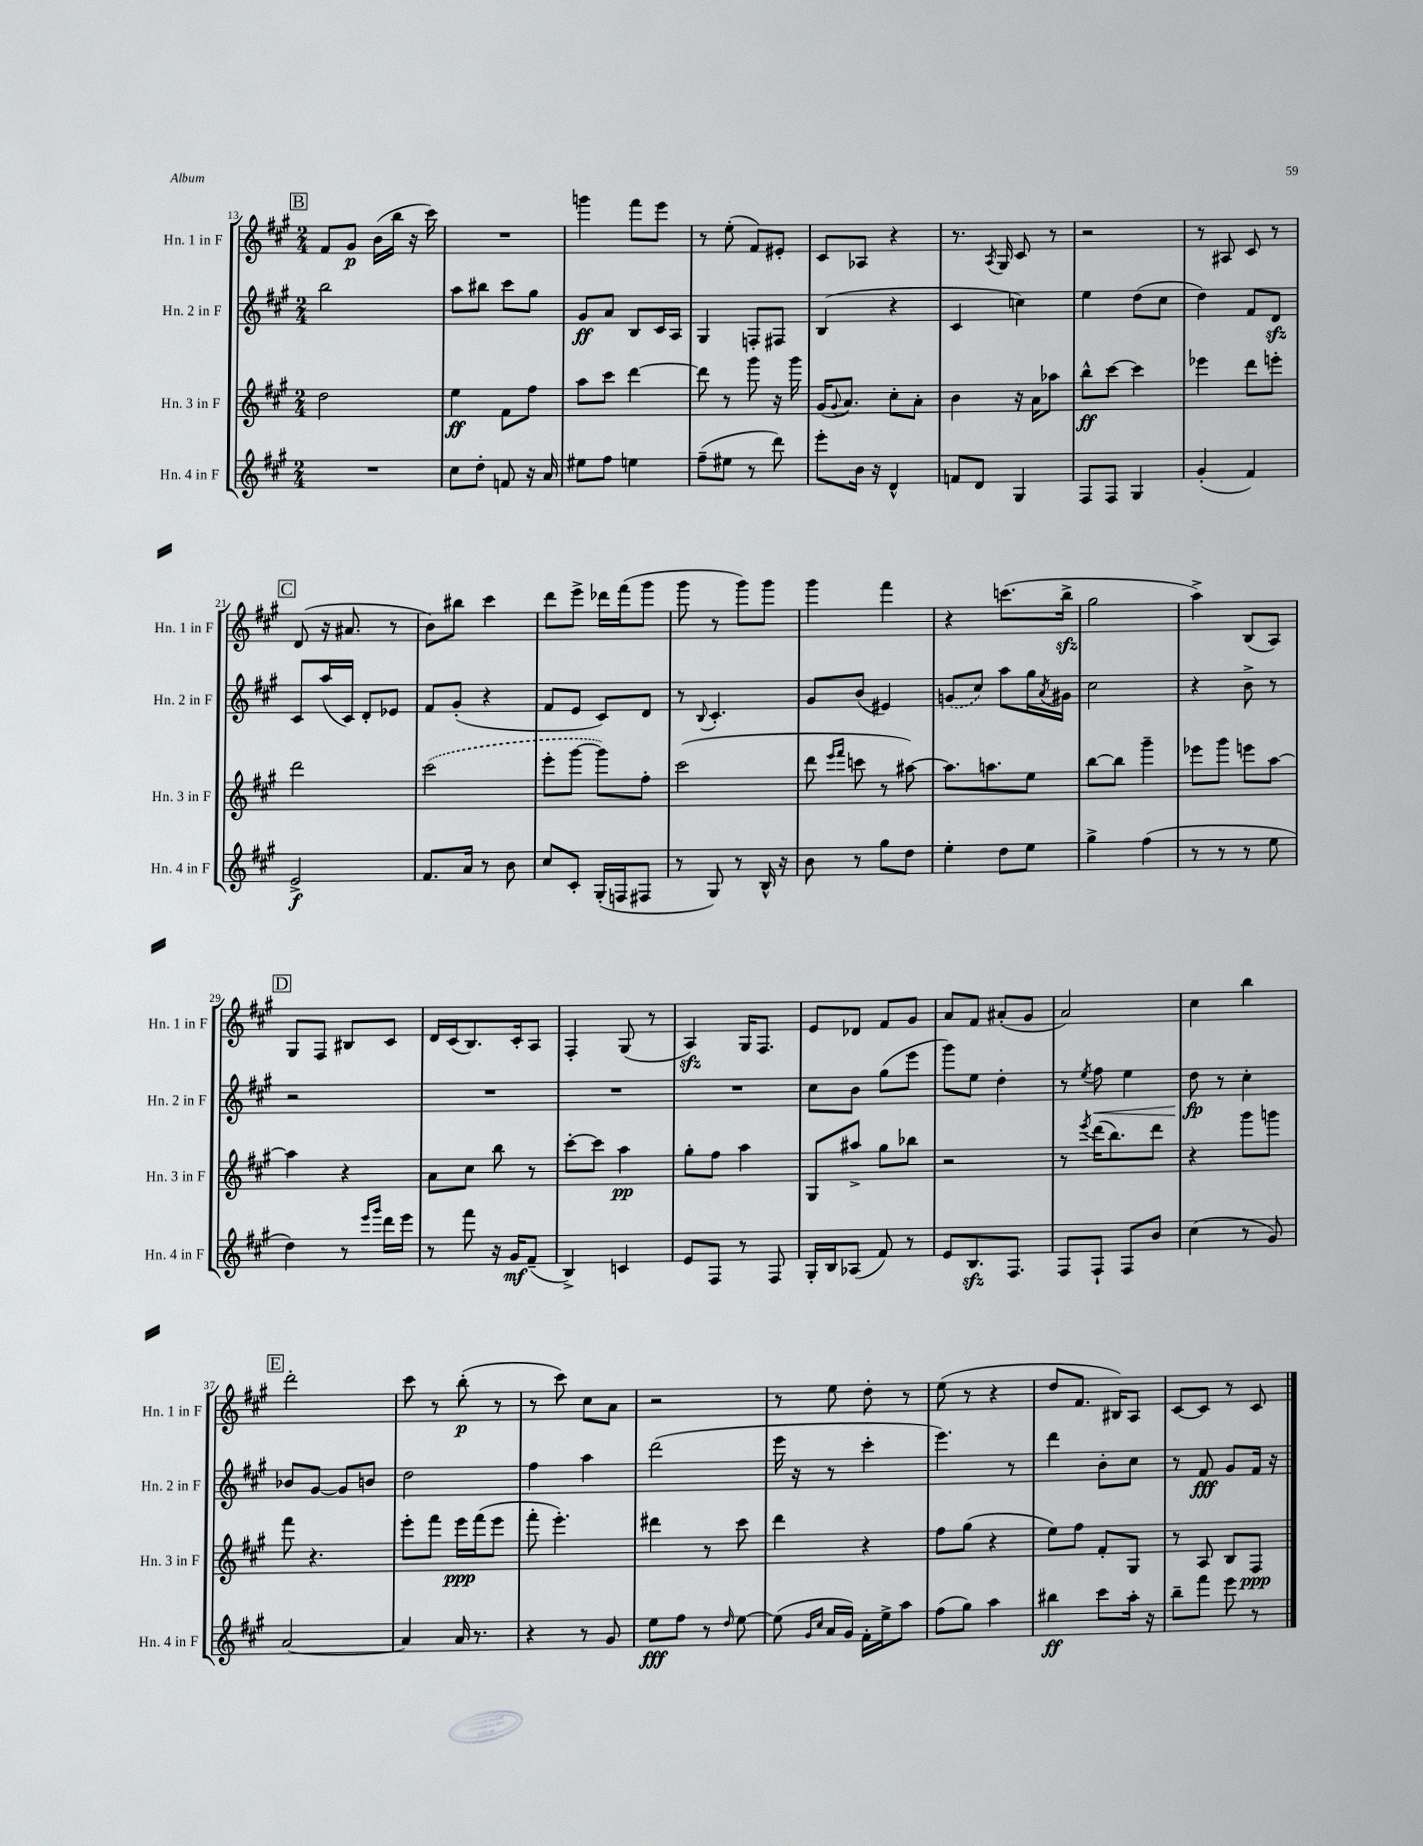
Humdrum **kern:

**kern	**dynam	**kern	**dynam	**kern	**dynam	**kern	**dynam
*part4	*part4	*part3	*part3	*part2	*part2	*part1	*part1
*staff4	*staff4	*staff3	*staff3	*staff2	*staff2	*staff1	*staff1
*I"Hn. 4 in F	*	*I"Hn. 3 in F	*	*I"Hn. 2 in F	*	*I"Hn. 1 in F	*
*I'Hn. 4 in F	*	*I'Hn. 3 in F	*	*I'Hn. 2 in F	*	*I'Hn. 1 in F	*
*clefG2	*	*clefG2	*	*clefG2	*	*clefG2	*
*k[f#c#g#]	*	*k[f#c#g#]	*	*k[f#c#g#]	*	*k[f#c#g#]	*
*M2/4	*	*M2/4	*	*M2/4	*	*M2/4	*
!!LO:REH:place=s1:t=B
=13	=13	=13	=13	=13	=13	=13	=13
2r	.	2dd\	.	2bb\	.	8f#/L	.
.	.	.	.	.	.	8g#/J	p
.	.	.	.	.	.	(16b\LL	.
.	.	.	.	.	.	16bb\JJ	.
.	.	.	.	.	.	16r	.
.	.	.	.	.	.	16ccc#\)	.
=14	=14	=14	=14	=14	=14	=14	=14
8cc#\L	.	4ee\	ff	8aa\L	.	2r	.
8dd'\J	.	.	.	8bb#X\J	.	.	.
8fn/	.	8f#\L	.	8ccc#\L	.	.	.
16r	.	8ff#\J	.	8gg#\J	.	.	.
16a/	.	.	.	.	.	.	.
=15	=15	=15	=15	=15	=15	=15	=15
8ee#X\L	.	8aa\L	.	8g#/L	ff	4gggn\	.
8ff#\J	.	8ccc#\J	.	8a/J	.	.	.
4een\	.	[4ddd\	.	8B/L	.	8fff#\L	.
.	.	.	.	16c#/L	.	8eee\J	.
.	.	.	.	16A/JJ	.	.	.
=16	=16	=16	=16	=16	=16	=16	=16
(8ff#~\L	.	8ddd\]	.	4G#/	.	8r	.
8ee#X\J	.	8r	.	.	.	(8ee'\	.
8r	.	8ggg#\	.	8Fn'/L	.	8f#/L)	.
8ddd\)	.	16r	.	8F#X/J	.	8e#X'/J	.
.	.	16ggg#\	.	.	.	.	.
=17	=17	=17	=17	=17	=17	=17	=17
8eee'\L	.	(16g#/KL	.	(4B/	.	8c#/L	.
.	.	8qqg#/	.	.	.	.	.
.	.	8.a/J)	.	.	.	.	.
16b\Jk	.	.	.	.	.	8A-X/J	.
16r	.	.	.	.	.	.	.
4d^^/	.	8cc#'\L	.	4r	.	4r	.
.	.	8a'\J	.	.	.	.	.
=18	=18	=18	=18	=18	=18	=18	=18
8fn/L	.	4b\	.	4c#/	.	8.r	.
8d/J	.	.	.	.	.	.	.
.	.	.	.	.	.	8qA/	.
.	.	.	.	.	.	16G#/	.
4G#/	.	16r	.	4ccn\)	.	8c#/	.
.	.	16a\KL	.	.	.	.	.
.	.	8aa-X\J	.	.	.	8r	.
=19	=19	=19	=19	=19	=19	=19	=19
8F#/L	.	8bb^^\L	ff	4ee\	.	2r	.
8F#/J	.	[8ccc#\J	.	.	.	.	.
4G#/	.	4ccc#\]	.	(8dd\L	.	.	.
.	.	.	.	8cc#\J	.	.	.
=20	=20	=20	=20	=20	=20	=20	=20
(4g#'/	.	4eee-X\	.	4dd\)	.	8r	.
.	.	.	.	.	.	8A#X/	.
4f#/)	.	8ddd\L	.	8f#/L	.	8c#/	.
.	.	8eeen'\J	.	8dzz/J	.	8r	.
!!LO:LB:g=z
!!LO:REH:place=s1:t=C
=21	=21	=21	=21	=21	=21	=21	=21
2e^/	f	2ddd\	.	8c#/L	.	(8d/	.
.	.	.	.	(16aa/L	.	16r	.
.	.	.	.	16c#/JJ)	.	8.a#X/	.
.	.	.	.	8d'/L	.	.	.
.	.	.	.	8e-X/J	.	8r	.
=22	=22	=22	=22	=22	=22	=22	=22
8.f#/L	.	(2ccc#\	.	8f#/L	.	8b\L)	.
.	.	.	.	(8g#'/J	.	8bb#X\J	.
16a/Jk	.	.	.	.	.	.	.
8r	.	.	.	4r	.	4ccc#\	.
8b\	.	.	.	.	.	.	.
=23	=23	=23	=23	=23	=23	=23	=23
8cc#/L	.	8eee'\L	.	8f#/L	.	8ddd\L	.
8c#'/J	.	[8ggg#\J	.	8e/J	.	8eee^\J	.
(16G#'/LL	.	8ggg#\L])	.	8c#/L)	.	16ddd-X\LL	.
16Fn/J	.	.	.	.	.	(16fff#\J	.
8F#X/J	.	8ff#'\J	.	8d/J	.	8ggg#\J	.
=24	=24	=24	=24	=24	=24	=24	=24
8r	.	(2ccc#\	.	8r	.	8ggg#\	.
.	.	.	.	8qqB/	.	.	.
8G#/)	.	.	.	4.c#'/	.	8r	.
8r	.	.	.	.	.	8ggg#\L)	.
16B^^/	.	.	.	.	.	8ggg#\J	.
16r	.	.	.	.	.	.	.
=25	=25	=25	=25	=25	=25	=25	=25
8b\	.	8ddd\	.	8g#/L	.	4ggg#\	.
.	.	16qqeee/LL	.	.	.	.	.
.	.	16qqfff#/JJ	.	.	.	.	.
8r	.	8cccn\	.	(8b/J	.	.	.
8gg#\L	.	8r	.	4e#X/)	.	4fff#\	.
8dd\J	.	[8aa#X\)	.	.	.	.	.
=26	=26	=26	=26	=26	=26	=26	=26
4ee'\	.	8.aa#\L]	.	(8gn/L	.	4r	.
.	.	.	.	8cc#/J)	.	.	.
.	.	8.aan\	.	.	.	.	.
8dd\L	.	.	.	8aa\L	.	(8.cccn\L	.
8ee\J	.	8ee\J	.	16gg#\L	.	.	.
.	.	.	.	8qa/	.	.	.
.	.	.	.	16g#X\JJ	.	16bbzz^\Jk	.
=27	=27	=27	=27	=27	=27	=27	=27
4gg#^\	.	[8bb\L	.	2cc#\	.	2gg#\	.
.	.	8bb\J]	.	.	.	.	.
(4ff#\	.	4ggg#~\	.	.	.	.	.
=28	=28	=28	=28	=28	=28	=28	=28
8r	.	8eee-X\L	.	4r	.	4aa^\)	.
8r	.	8ggg#\J	.	.	.	.	.
8r	.	8eeen\L	.	8b^\	.	(8B/L	.
8ee\	.	[8aa\J	.	8r	.	8A/J)	.
!!LO:LB:g=z
!!LO:REH:place=s1:t=D
=29	=29	=29	=29	=29	=29	=29	=29
4dd\)	.	4aa\]	.	2r	.	8G#/L	.
.	.	.	.	.	.	8F#/J	.
8r	.	4r	.	.	.	8B#X/L	.
16qqeee/LL	.	.	.	.	.	.	.
16qqggg#/JJ	.	.	.	.	.	.	.
16ddd\LL	.	.	.	.	.	8c#/J	.
16eee\JJ	.	.	.	.	.	.	.
=30	=30	=30	=30	=30	=30	=30	=30
8r	.	8a\L	.	2r	.	16d/LL	.
.	.	.	.	.	.	(16c#/J	.
8fff#\	.	8cc#\J	.	.	.	8.B/)	.
16r	.	8bb\	.	.	.	.	.
16g#/KL	mf	.	.	.	.	16c#'/k	.
(8f#~/J	.	8r	.	.	.	8A/J	.
=31	=31	=31	=31	=31	=31	=31	=31
4B^/)	.	[8ccc#'\L	.	2r	.	4F#'/	.
.	.	8ccc#\J]	.	.	.	.	.
4cn/	.	4aa\	pp	.	.	(8G#/	.
.	.	.	.	.	.	8r	.
=32	=32	=32	=32	=32	=32	=32	=32
8e/L	.	8gg#'\L	.	2r	.	4Azz/)	.
8F#/J	.	8ff#\J	.	.	.	.	.
8r	.	4aa\	.	.	.	16G#/KL	.
.	.	.	.	.	.	8.F#/J	.
8F#/	.	.	.	.	.	.	.
=33	=33	=33	=33	=33	=33	=33	=33
16G#'/LL	.	8G#/L	.	8cc#\L	.	8e/L	.
16B/J	.	.	.	.	.	.	.
(8A-X/J	.	8aa#X^/J	.	8b\J	.	8d-X/J	.
8f#/)	.	8gg#\L	.	(8gg#\L	.	8f#/L	.
8r	.	8bb-X\J	.	8eee\J	.	8g#/J	.
=34	=34	=34	=34	=34	=34	=34	=34
8e/L	.	2r	.	8ggg#\L)	.	8a/L	.
8.Bzz/	.	.	.	8ee\J	.	8f#/J	.
.	.	.	.	4dd'\	.	(8a#X'/L	.
8.F#/J	.	.	.	.	.	.	.
.	.	.	.	.	.	8g#/J	.
=35	=35	=35	=35	=35	=35	=35	=35
8F#/L	.	8r	.	8r	.	2a/)	.
.	.	8qeee/	.	8qee/	.	.	.
!	!	!	!	!	!LO:HP:b	!	!
8F#`/J	.	(16ddd\KL	.	8ff#\	<	.	.
.	.	8.bb\)	.	.	.	.	.
8F#/L	.	.	.	4ee\	.	.	.
8b/J	.	8ddd\J	.	.	.	.	.
=36	=36	=36	=36	=36	=36	=36	=36
(4cc#\	.	4r	.	8dd\	fp	4cc#\	.
.	.	.	.	8r	[	.	.
8r	.	8ggg#\L	.	4cc#'\	.	4bb\	.
8g#/)	.	8gggn\J	.	.	.	.	.
!!LO:LB:g=z
!!LO:REH:place=s1:t=E
=37	=37	=37	=37	=37	=37	=37	=37
[2a/	.	8fff#\	.	8b-X/L	.	2ddd'\	.
.	.	4.r	.	[8g#/J	.	.	.
.	.	.	.	8g#/L]	.	.	.
.	.	.	.	8bn/J	.	.	.
=38	=38	=38	=38	=38	=38	=38	=38
4a/]	.	8eee'\L	.	2dd\	.	8ccc#\	.
.	.	8fff#\J	.	.	.	8r	.
16a/	.	16eee\LL	ppp	.	.	(8bb'\	p
8.r	.	(16fff#\J	.	.	.	.	.
.	.	8eee\J	.	.	.	8r	.
=39	=39	=39	=39	=39	=39	=39	=39
4r	.	8fff#'\	.	4ff#\	.	8r	.
.	.	4.eee'\)	.	.	.	8ccc#\)	.
8r	.	.	.	4aa\	.	8cc#\L	.
8g#/	.	.	.	.	.	8a\J	.
=40	=40	=40	=40	=40	=40	=40	=40
8ee\L	fff	4ddd#X\	.	(2ddd\	.	2r	.
8ff#\J	.	.	.	.	.	.	.
8r	.	8r	.	.	.	.	.
16qqdd/	.	.	.	.	.	.	.
[8ee\	.	8ccc#\	.	.	.	.	.
=41	=41	=41	=41	=41	=41	=41	=41
(8ee\]	.	4ddd\	.	16eee\	.	8r	.
.	.	.	.	16r	.	.	.
16qqg#/LL	.	.	.	.	.	.	.
16qqcc#/JJ	.	.	.	.	.	.	.
16a/LL	.	.	.	8r	.	8ee\	.
16g#/JJ)	.	.	.	.	.	.	.
16f#'\LL	.	4r	.	4ccc#'\	.	8dd'\	.
16ee^\J	.	.	.	.	.	.	.
8aa\J	.	.	.	.	.	8r	.
=42	=42	=42	=42	=42	=42	=42	=42
(8ff#\L	.	8ff#\L	.	4.eee\)	.	(8ee\	.
8gg#\J)	.	(8gg#\J	.	.	.	8r	.
4aa\	.	4r	.	.	.	4r	.
.	.	.	.	8r	.	.	.
=43	=43	=43	=43	=43	=43	=43	=43
4bb#X\	ff	8ee\L)	.	4ddd\	.	8dd/L	.
.	.	8ff#\J	.	.	.	8.f#/J	.
8ccc#\L	.	8f#'/L	.	8b'\L	.	.	.
.	.	.	.	.	.	16B#X/KL)	.
16aa'\Jk	.	8G#/J	.	8cc#\J	.	8A/J	.
16r	.	.	.	.	.	.	.
=44	=44	=44	=44	=44	=44	=44	=44
8bb~\L	.	8r	.	8r	.	[8c#/L	.
8fff#\J	.	8A/	.	8f#/	fff	8c#/J]	.
8eee\	.	8B/L	.	8g#/L	.	8r	.
8r	.	8F#/J	ppp	16f#/Jk	.	8c#/	.
.	.	.	.	16r	.	.	.
==	==	==	==	==	==	==	==
*-	*-	*-	*-	*-	*-	*-	*-
